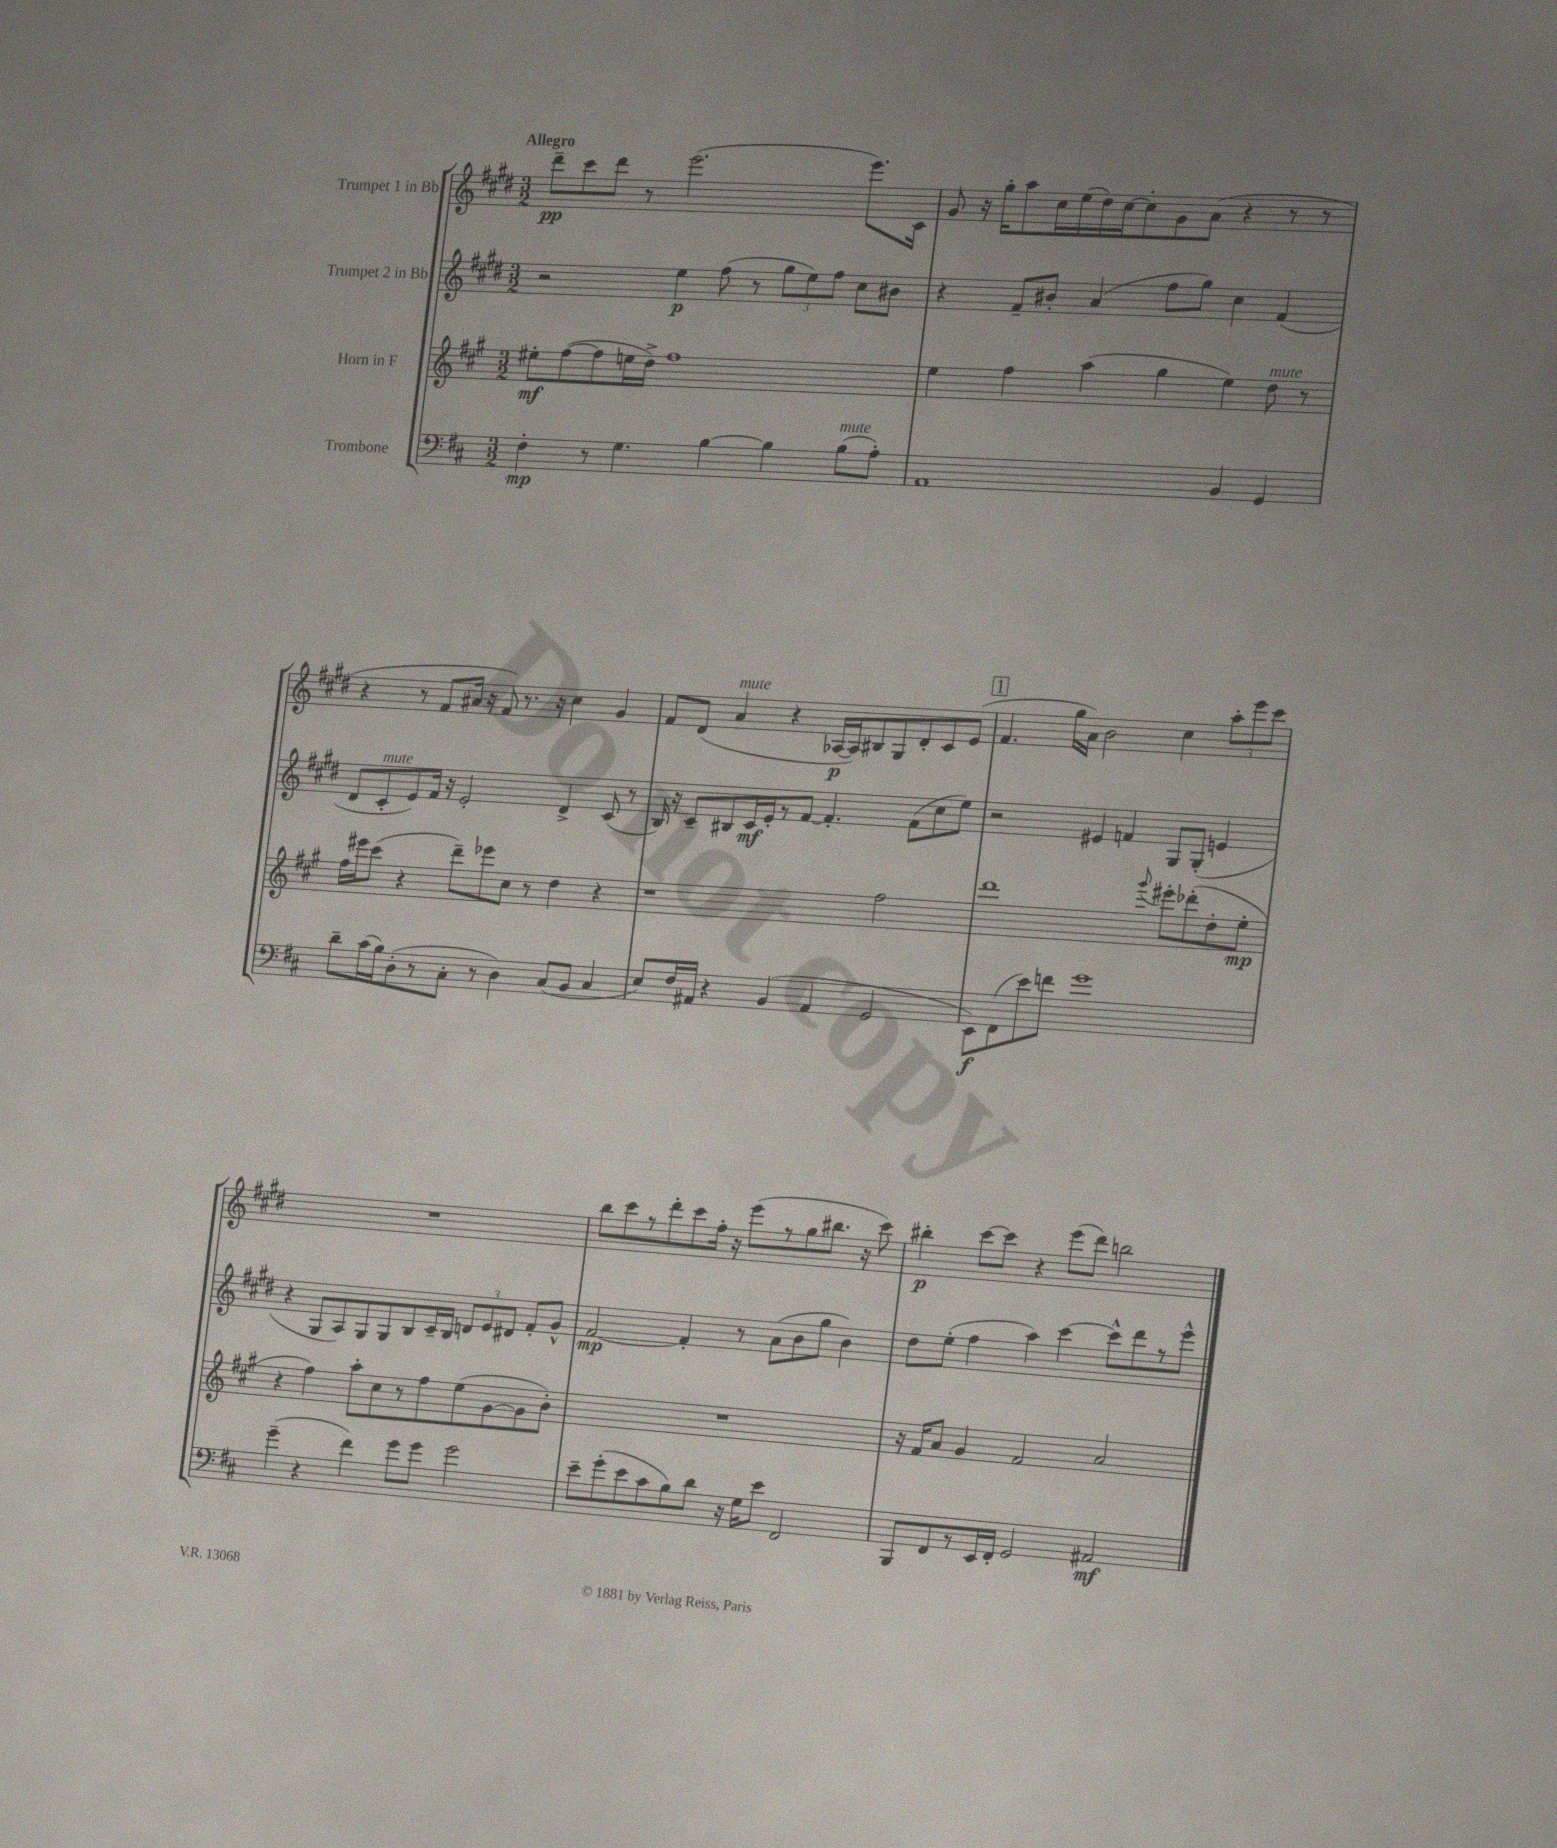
<<
\new StaffGroup <<
\new Staff = "s0" \with { instrumentName = "Trumpet 1 in Bb" } {
    \clef treble \key e \major \numericTimeSignature \time 3/2 \tempo "Allegro"
    \autoBeamOff dis'''8[--\pp cis'''8 dis'''8] r8 e'''2.( e'''8.[) cis'16] |
    gis'8 r16 gis''16[-. a''8 cis''16 e''16( dis''16) cis''16~ cis''8-. gis'8 a'8]( r4 r8 r8 |
    r4 r8 fis'8[ ais'16] r16 fis'8) r8. r16 cis''4 gis'4 |
    fis'8[ dis'8]( a'4^\markup { \italic "mute" } r4 aes16[~\p aes16) bis8 gis8 dis'8-. cis'8 e'8]( |
    \mark \markup { \box "1" } fis'4. gis''16[ a'16]) b'2 cis''4 \tuplet 3/2 { a''8[-. e'''8 cis'''8] } |
    R1. |
    b''8[ cis'''8 r8 dis'''8-. cis'''8 fis''16]-. r16 e'''8[( r8 gis''8 bis''8.] r16 cis'''8) |
    bis''4-.\p cis'''8[~ cis'''8] r4 e'''8[( dis'''8]) b''2 \bar "|." |
}
\new Staff = "s1" \with { instrumentName = "Trumpet 2 in Bb" } {
    \clef treble \key e \major \numericTimeSignature \time 3/2
    \autoBeamOff r2 e''4\p fis''8( r8 \tuplet 3/2 { gis''8[ e''8) fis''8] } cis''8[ bis'8] |
    r4 fis'8[-- bis'8]-. a'4( fis''8[ gis''8]) cis''4 fis'4( |
    dis'8[ cis'8-.^\markup { \italic "mute" } e'8) fis'16] r16 e'2-. dis'4-> cis'8( r8 |
    b16) r16 cis'8[-- bis8 cis'16\mf e'16-. r8 fis'8]~ fis'4.-. fis'8[( cis''8 e''8]) |
    \mark \markup { \box "1" } r2 eis'4 f'4 gis8[ gis8]-.( e'4 |
    r4 gis8[ a8) gis8 gis8 b8 cis'16-- b16] \tuplet 3/2 { d'8[ e'8 dis'8] } fis'8[-. gis'8]-^ |
    fis'2~\mp fis'4-. r8 a'8[( b'8 gis''8] b'4) |
    dis''8[ e''8]-.( fis''4 a''4) cis'''4~ cis'''8[-^ dis'''8 r8 e'''8]-^ \bar "|." |
}
\new Staff = "s2" \with { instrumentName = "Horn in F" } {
    \clef treble \key a \major \numericTimeSignature \time 3/2
    \autoBeamOff eis''8[-.\mf fis''8~( fis''8 e''16 d''16]->) fis''1 |
    e''4 fis''4 a''4( gis''4 e''4) d''8^\markup { \italic "mute" } r8 |
    fis''16[ eis'''16 cis'''8]( r4 d'''8[--) ees'''8 cis''8] r8 d''4 r4 |
    r1 fis''2 |
    \mark \markup { \box "1" } d'''1 \appoggiatura { gis'''8 } eis'''8[-. des'''8-.( d''8-. e''8]-.\mp |
    r4 fis''4) a''8[-. cis''8 r8 fis''8 e''8( gis'8~ gis'8 b'8]-.) |
    R1. |
    r16 fis'16[ a'8] gis'4 fis'2 a'2 \bar "|." |
}
\new Staff = "s3" \with { instrumentName = "Trombone" } {
    \clef bass \key d \major \numericTimeSignature \time 3/2
    \autoBeamOff fis4-.\mp r8 g4. b4~ b4 b8[^\markup { \italic "mute" }( a8]-.) |
    a,1 b,4 g,4 |
    d'8[-- cis'16( b16) d8-.( r8 cis8]-. r8 d4) cis8[( b,8] cis4 |
    e8[) fis16 ais,16] r4 b,4( ais,4 g,2 |
    \mark \markup { \box "1" } e,8[\f) fis,8( e'8) f'8] g'1 |
    g'4--( r4 fis'4) g'8[ g'8] g'2 |
    e'8[-- g'8-.( e'8 cis'8 b8) d'8] r16 g16[ e'8] fis,2 |
    b,,8[ fis,8 r8 e,16 fis,16]-. g,2 ais,2\mf \bar "|." |
}
>>
>>
\layout { \context { \Score \remove "Bar_number_engraver" } }
